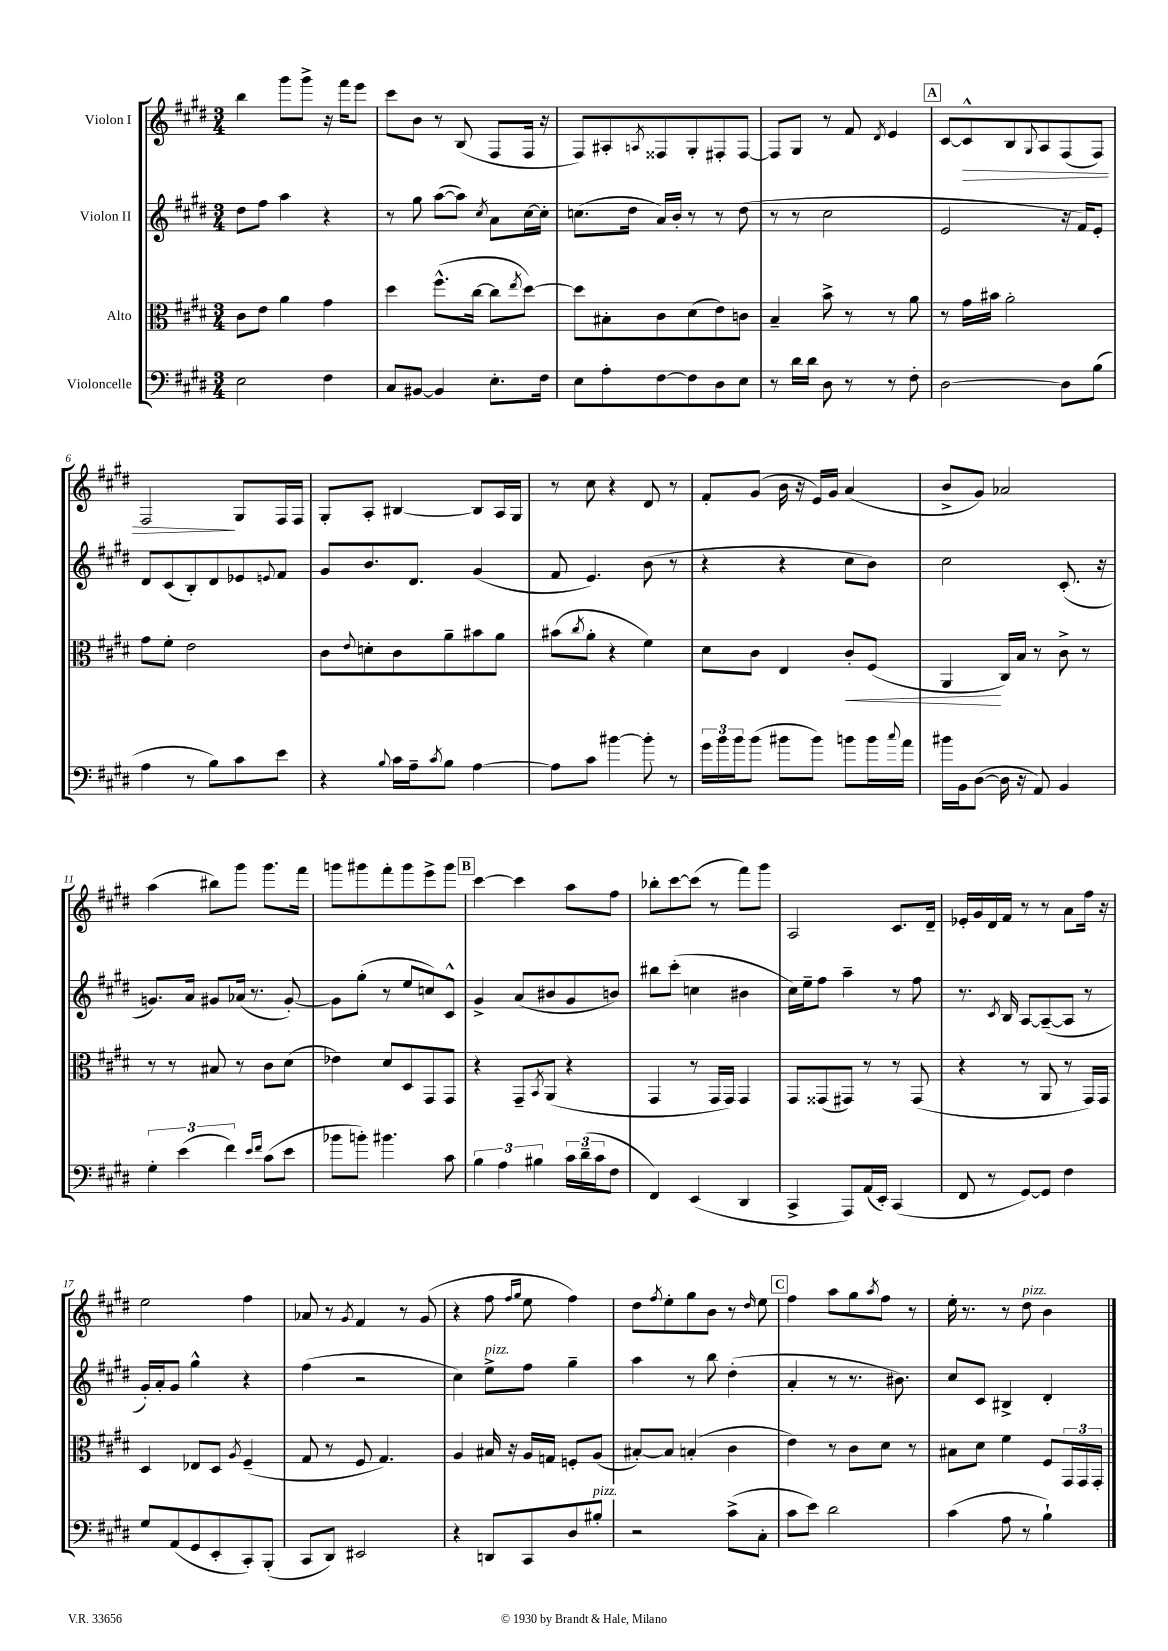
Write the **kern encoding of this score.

**kern	**kern	**kern	**kern
*staff4	*staff3	*staff2	*staff1
*clefF4	*clefC3	*clefG2	*clefG2
*k[f#c#g#d#]	*k[f#c#g#d#]	*k[f#c#g#d#]	*k[f#c#g#d#]
*M3/4	*M3/4	*M3/4	*M3/4
2E\	8c#\L	8dd#\L	4bb\
.	8e\J	8ff#\J	.
.	4a\	4aa\	8ggg#\L
.	.	.	8ggg#^\J
4F#\	4g#\	4r	16r
.	.	.	16fff#\LK
.	.	.	8eee\J
=	=	=	=
8C#/L	4dd#\	8r	8ccc#\L
[8BB#/J	.	8gg#\	8b\J
4BB#/]	(8.ff#^^\L	([8aa\L	8r
.	.	8aa\]J)	(8B/
.	[16cc#\Jk	.	.
.	.	8qcc#/	.
8.E'\L	8cc#\]L	8a\L	8F#/L
.	8qee/	.	.
.	[8dd#\J)	[16cc#\L	16F#/Jk
16F#\Jk	.	16cc#'\]JJ	16r
=	=	=	=
8E\L	8dd#\]L	(8.cc\L	8F#/L)
8A'\	8B#'\	.	8A#'/
.	.	16dd#\Jk	.
.	.	.	8qA/
[8F#\	8c#\	16a/LL)	8F##/
.	.	16b'/JJ	.
8F#\]	(8d#\	8r	8G#'/
8D#\	8e\)	8r	8F#'/
8E\J	8c\J	(8dd#\	[8F#/J
=	=	=	=
8r	4B~/	8r	8F#/]L
16d#\LL	.	8r	8G#/J
16d#\JJ	.	.	.
8D#\	8b^\	2cc#\	8r
8r	8r	.	8f#/
.	.	.	8qd#/
8r	8r	.	4e/
8F#'\	8a\	.	.
=	=	=	=
[2D#\	8r	2e/	[8c#/L
.	16g#\LL	.	8c#^^/]
.	16b#\JJ	.	.
.	2a'\	.	8B/
.	.	.	8qqG#/
.	.	.	8A/
8D#\]L	.	16r	(8F#/
.	.	16f#/LK)	.
(8B\J	.	8e'/J	8F#/J)
=	=	=	=
4A\	8g#\L	8d#/L	2F#/
.	8f#'\J	(8c#/	.
8r	2e\	8B'/)	.
8B\L)	.	8d#/	.
8c#\	.	8e-/	8G#/L
.	.	8qqe/	.
8e\J	.	8f#/J	16F#/L
.	.	.	16F#/JJ
=	=	=	=
4r	8c#\L	8g#/L	8G#'/L
.	8qqe/	.	.
.	8d'\	8.b/	8A'/J
8qqB/	.	.	.
16c#\LL	8c#\	.	[4B#/
16A~\J	.	8.d#/J	.
8qc#/	.	.	.
8B\J	8a~\	.	.
[4A\	8b#\	(4g#/	8B#/]L
.	8a\J	.	16A/L
.	.	.	16G#/JJ
=	=	=	=
8A\]L	(8b#\L	8f#/	8r
.	8qcc#/	.	.
8c#\J	8a'\J	4.e/)	8cc#\
[4b#\	4r	.	4r
8b#'\]	4f#\)	(8b\	8d#/
8r	.	8r	8r
=	=	=	=
24g#\LL	8d#\L	4r	8f#'/L
24b\	.	.	.
24b\J	.	.	.
(8b\J	8c#\J	.	(8g#/J
8b#\L	4E/	4r	16b\
.	.	.	16r
8b#\J)	.	.	16e/LL)
.	.	.	16g#/JJ
8b\L	8c#'/L	8cc#\L	(4a/
16b\L	(8F#/J	8b\J)	.
8qqcc#/	.	.	.
16a\JJ	.	.	.
=	=	=	=
16b#\LL	4AA/	2cc#\	8b^/L
16BB\J	.	.	.
([8D#\J	.	.	8g#/J)
16D#\]	16C#/LL)	.	2a-/
16r	16B/JJ	.	.
8AA/)	8r	.	.
4BB/	8c#^\	(8.c#'/	.
.	8r	.	.
.	.	16r	.
=	=	=	=
6G#'\	8r	8.g/L)	(4aa\
.	8r	.	.
(6e\	.	.	.
.	.	16a/Jk	.
.	8B#/	8g#/L	8bb#\L)
6f#\)	.	.	.
.	8r	(16a-/Jk	8ggg#\J
.	.	8.r	.
16qqe/LL	.	.	.
16qqf#/JJ	.	.	.
(8c#\L	8c#\L	.	8.ggg#\L
8e\J	(8d#\J	[8g#'/)	.
.	.	.	16fff#\Jk
=	=	=	=
8b-\L	4e-\)	8g#\]L	8ggg\L
8b'\J)	.	(8gg#'\J	8ggg#\
4.b#\	8d#/L	8r	8fff#'\
.	8D#/	8ee/L	8ggg#\
.	8GG#/	8cc/)	8eee^\
8c#\	8GG#/J	8c#^^/J	8ggg#\J
=	=	=	=
6B\	4r	4g#^/	[4ccc#\
6A\	.	.	.
.	8GG#~/L	(8a/L	4ccc#\]
6B#\	.	.	.
.	8qBB/	.	.
.	(8AA/J	8b#/	.
24c#\LL	4r	8g#/	8aa\L
(24d#~\	.	.	.
24c#\J	.	.	.
8F#\J	.	8b/J)	8ff#\J
=	=	=	=
4FF#/)	4GG#/	8bb#\L	8bb-'\L
.	.	(8ccc#'\J	[8ccc#\
(4EE/	8r	4cc\	(8ccc#\]J
.	16GG#/LL	.	8r
.	16GG#/JJ)	.	.
4DD#/	4GG#/	4b#\	8fff#\L)
.	.	.	8ggg#\J
=	=	=	=
4CC#^/	8GG#/L	16cc#\LL)	2A/
.	.	16ee~\J	.
.	(8GG##/	8ff#\J	.
8AAA/L)	8GG#/J)	4aa~\	.
(16AA/L	8r	.	.
16EE'/JJ)	.	.	.
(4CC#/	8r	8r	8.c#/L
.	(8GG#/	8ff#\	.
.	.	.	16d#~/Jk
=	=	=	=
8FF#/	4r	8.r	16e-'/LL
.	.	.	16g#/
8r	.	.	16d#/
.	.	8qc#/	.
.	.	16B/	16f#/JJ
[8GG#/L)	8r	[8A/L	8r
8GG#/]J	8AA/	(8A~/_	8r
4F#\	8r	8A/]J	8a\L
.	16GG#/LL)	8r	16ff#\Jk
.	16GG#/JJ	.	16r
=	=	=	=
8G#/L	4D#/	16g#'/LL)	2ee\
.	.	16a'/J	.
(8AA/	.	8g#/J	.
8GG#/	8E-/L	4gg#^^\	.
8EE'/	8D#/J	.	.
.	8qA/	.	.
8CC#'/)	(4F#~/	4r	4ff#\
(8BBB'/J	.	.	.
=	=	=	=
8CC#/L	8G#/	(4ff#\	8a-/
8DD#/J)	8r	.	8r
.	.	.	8qg#/
2EE#/	8F#/	2r	4f#/
.	4.G#/)	.	.
.	.	.	8r
.	.	.	(8g#/
=	=	=	=
4r	4A/	4cc#\)	4r
8DD/L	16B#/	8ee^\L	8ff#\
.	16r	.	.
.	.	.	16qqff#/LL
.	.	.	16qqgg#/JJ
8CC#/	16A/LL	8ff#\J	8ee\
.	16G/JJ	.	.
8D#/	8F'/L	4gg#~\	4ff#\)
8B#'/J	(8A/J	.	.
=	=	=	=
2r	[8B#'/L)	4aa\	8dd#\L
.	.	.	8qff#/
.	8B#/]J	.	8ee'\
.	(4B'/	8r	8gg#\
.	.	8bb\	8b\J
(8c#^\L	4c#\	(4dd#'\	8r
.	.	.	16qqdd#/
8C#'\J	.	.	8ee\
=	=	=	=
8c#\L	4e\)	4a'/	4ff#\
8e\J)	.	.	.
2d#\	8r	8r	8aa\L
.	8c#\L	8.r	8gg#\
.	.	.	8qaa/
.	8d#\J	.	8ff#\J
.	.	8.b#\)	.
.	8r	.	8r
=	=	=	=
(4c#\	8B#\L	8cc#/L	16ee'\
.	.	.	8.r
.	8d#\J	8c#/J	.
8A\	4f#\	4B#^/	8r
8r	.	.	8dd#\
4B`\)	8F#/L	4d#'/	4b\
.	24GG#/L	.	.
.	24GG#/	.	.
.	24GG#'/JJ	.	.
==	==	==	==
*-	*-	*-	*-
